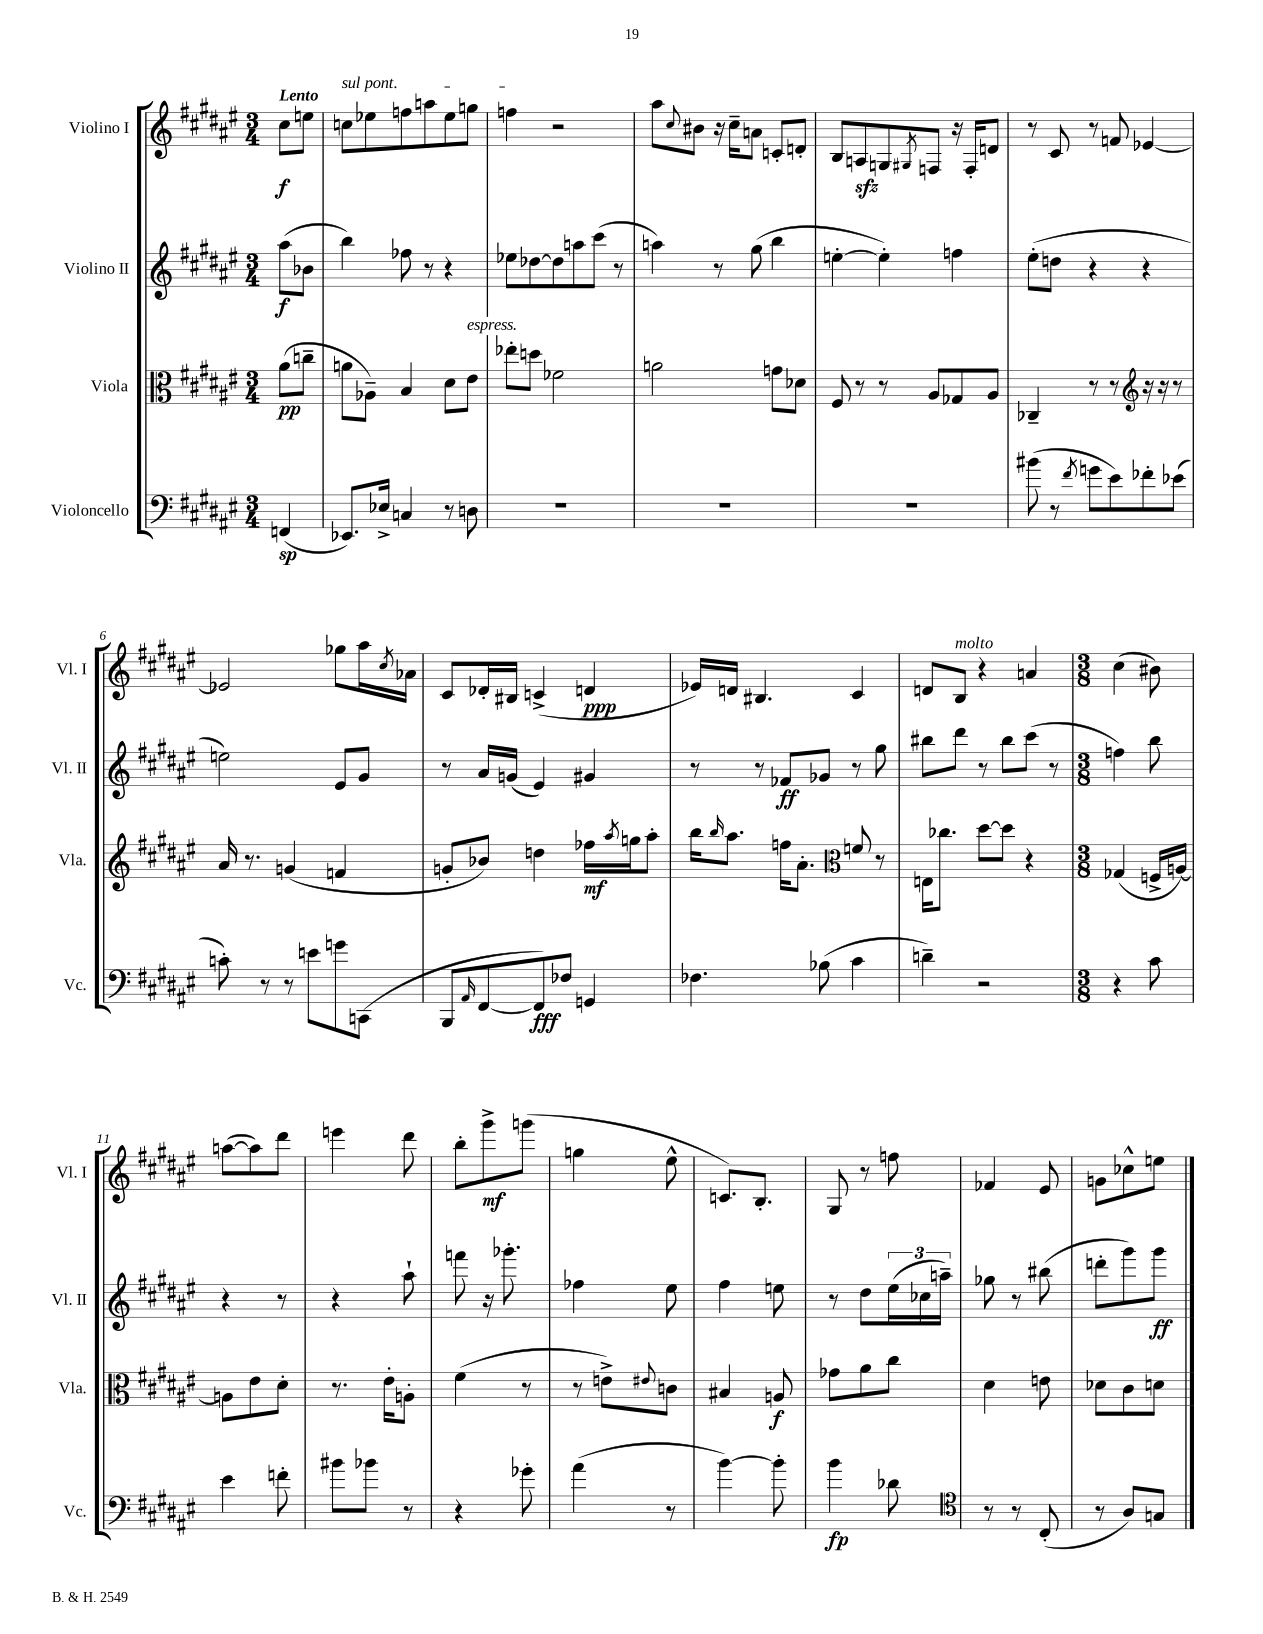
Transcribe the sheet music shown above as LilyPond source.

<<
\new StaffGroup <<
\new Staff = "s0" \with { instrumentName = "Violino I" shortInstrumentName = "Vl. I" } {
    \clef treble \key fis \major \numericTimeSignature \time 3/4 \partial 4 \tempo "Lento"
    cis''8\f e''8 |
    \once \override TextSpanner.bound-details.left.text = \markup { \italic "sul pont." } c''8\startTextSpan ees''8 f''8 a''8 ees''8 g''8 |
    f''4\stopTextSpan r2 |
    ais''8 \appoggiatura { cis''8 } bis'8 r16 cis''16-- a'8 c'8-. d'8-. |
    b8 a8\sfz g8 \acciaccatura { gis8 } f8 r16 f16-. d'8 |
    r8 cis'8 r8 f'8 ees'4~ |
    ees'2 ges''8 ais''16 \acciaccatura { cis''8 } aes'16 |
    cis'8 des'16-. bis16 c'4->( d'4\ppp |
    ees'16) d'16 bis4. cis'4 |
    d'8 b8^\markup { \italic "molto" } r4 a'4 |
    \numericTimeSignature \time 3/8 cis''4( bis'8) |
    a''8~( a''8) dis'''8 |
    e'''4 dis'''8 |
    b''8-. gis'''8->\mf g'''8( |
    g''4 eis''8-^ |
    c'8.) b8.-. |
    gis8 r8 f''8 |
    fes'4 eis'8 |
    g'8 ces''8-^ e''8 \bar "|." |
}
\new Staff = "s1" \with { instrumentName = "Violino II" shortInstrumentName = "Vl. II" } {
    \clef treble \key fis \major \numericTimeSignature \time 3/4 \partial 4
    ais''8\f( bes'8 |
    b''4) fes''8 r8 r4 |
    ees''8 des''8~ des''8 a''8 cis'''8( r8 |
    a''4) r8 gis''8( b''4 |
    e''4~-. e''4-.) f''4 |
    eis''8-.( d''8 r4 r4 |
    e''2) eis'8 gis'8 |
    r8 ais'16 g'16( eis'4) gis'4 |
    r8 r8 fes'8\ff ges'8 r8 gis''8 |
    bis''8 dis'''8 r8 bis''8 cis'''8( r8 |
    \numericTimeSignature \time 3/8 f''4) b''8 |
    r4 r8 |
    r4 ais''8-! |
    f'''8 r16 ges'''8.-. |
    fes''4 eis''8 |
    fis''4 e''8 |
    r8 dis''8 \tuplet 3/2 { eis''16( ces''16 a''16--) } |
    ges''8 r8 bis''8( |
    d'''8-. gis'''8) gis'''8\ff \bar "|." |
}
\new Staff = "s2" \with { instrumentName = "Viola" shortInstrumentName = "Vla." } {
    \clef alto \key fis \major \numericTimeSignature \time 3/4 \partial 4
    ais'8\pp( c''8-- |
    a'8 aes8--) b4 dis'8 eis'8^\markup { \italic "espress." } |
    ees''8-. d''8 fes'2 |
    a'2 g'8 des'8 |
    fis8 r8 r8 ais8 ges8 ais8 |
    ces4-- r8 r8 r16 r16 r8 |
    \clef treble ais'16 r8. g'4( f'4 |
    g'8-. bes'8) d''4 fes''16\mf \acciaccatura { ais''8 } g''16 ais''8-. |
    b''16 \grace { b''16 } ais''8. f''16 ais'8.-. f'8 r8 |
    \clef alto e16 ces''8. dis''8~ dis''8 r4 |
    \numericTimeSignature \time 3/8 ges4( f16-> a16~) |
    a8 eis'8 dis'8-. |
    r8. eis'16-. a8-. |
    fis'4( r8 |
    r8 e'8->) \appoggiatura { eis'8 } c'8 |
    bis4 a8\f |
    ges'8 ais'8 cis''8 |
    dis'4 e'8 |
    des'8 cis'8 d'8 \bar "|." |
}
\new Staff = "s3" \with { instrumentName = "Violoncello" shortInstrumentName = "Vc." } {
    \clef bass \key fis \major \numericTimeSignature \time 3/4 \partial 4
    f,4\sp( |
    ees,8.) ees16-> c4 r8 d8 |
    R2. |
    R2. |
    R2. |
    bis'8( r8 \acciaccatura { fis'8 } g'8 eis'8) fes'8-. ees'8( |
    c'8-.) r8 r8 e'8 g'8 c,8( |
    b,,8 \grace { ais,16 } fis,8~ fis,8\fff) fes8 g,4 |
    fes4. bes8( cis'4 |
    d'4--) r2 |
    \numericTimeSignature \time 3/8 r4 cis'8 |
    eis'4 f'8-. |
    bis'8 bes'8 r8 |
    r4 ges'8-. |
    ais'4( r8 |
    b'4~) b'8-. |
    b'4\fp des'8 |
    \clef tenor r8 r8 cis8-.( |
    r8 ais8) g8 \bar "|." |
}
>>
>>
